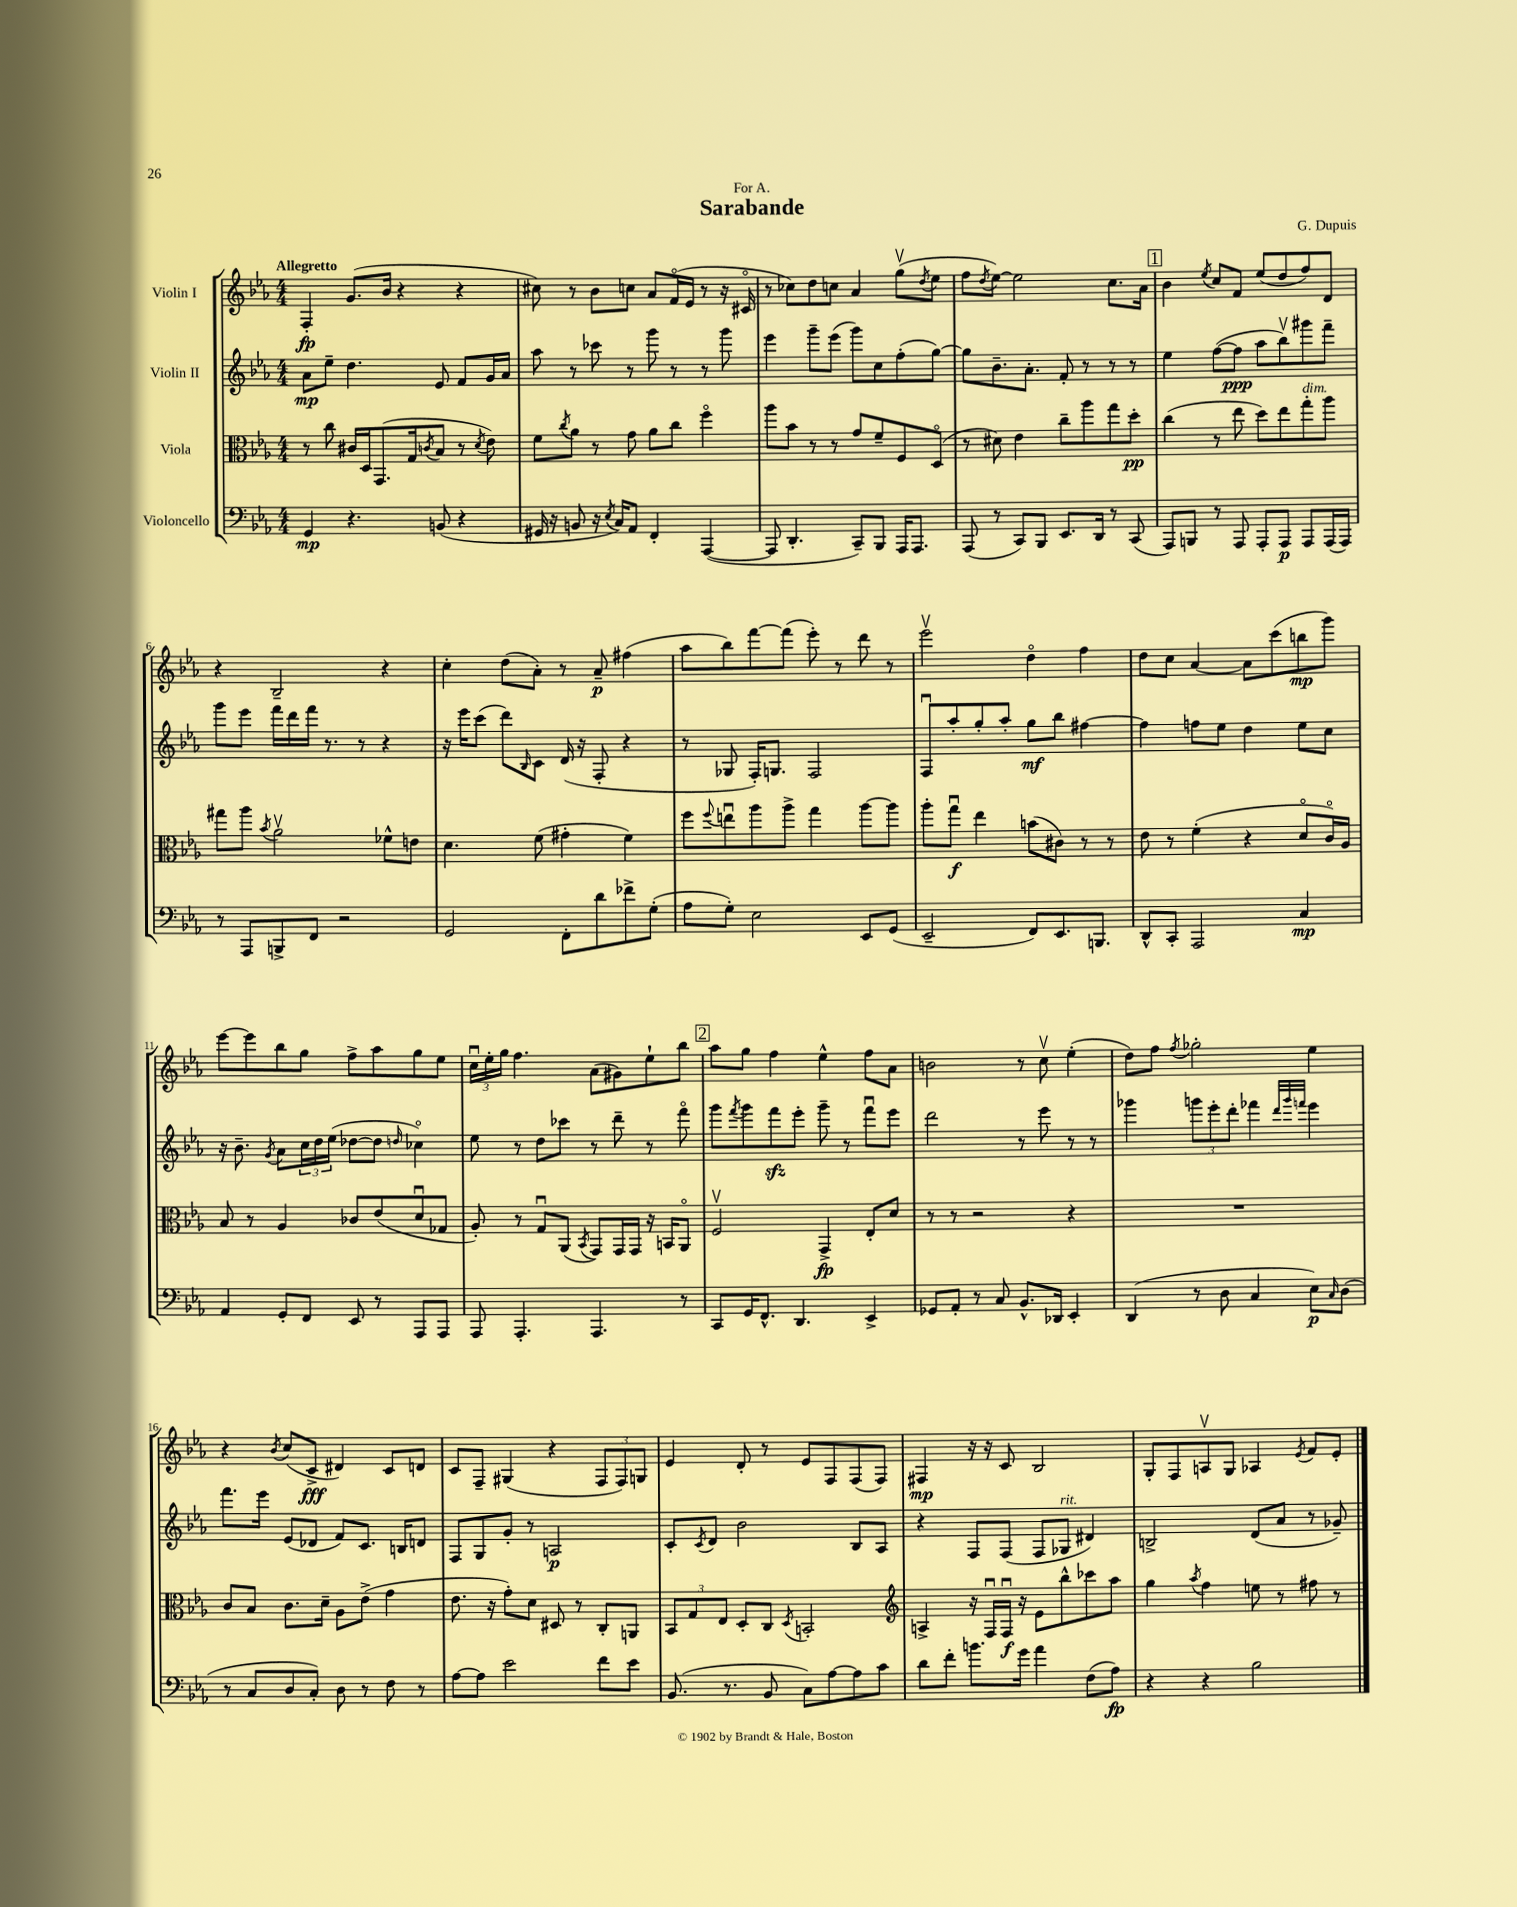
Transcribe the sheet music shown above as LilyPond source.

\header { title = "Sarabande" composer = "G. Dupuis" dedication = "For A." }
<<
\new StaffGroup <<
\new Staff = "s0" \with { instrumentName = "Violin I" } {
    \clef treble \key ees \major \numericTimeSignature \time 4/4 \tempo "Allegretto"
    f4-.\fp g'8.( bes'16 r4 r4 |
    cis''8) r8 bes'8 c''8 aes'8 f'16\flageolet( ees'16 r8 r16 cis'16\flageolet |
    r8 ces''8) d''8 c''8 aes'4 g''8\upbow( \acciaccatura { d''8 } ees''8 |
    f''8 \acciaccatura { d''8 } ees''8~) ees''2 c''8. aes'16 |
    \mark \markup { \box "1" } bes'4 \acciaccatura { ees''8 } c''8 f'8 ees''8( d''8 f''8) d'8 |
    r4 bes2-- r4 |
    c''4-. d''8( aes'8-.) r8 aes'8--\p fis''4( |
    aes''8 bes''8) f'''8~ f'''8( ees'''8-.) r8 d'''8 r8 |
    ees'''2\upbow d''4\flageolet f''4 |
    d''8 c''8 aes'4~ aes'8 c'''8( b''8\mp g'''8) |
    ees'''8~ ees'''8 bes''8 g''8 f''8-> aes''8 g''8 ees''8 |
    \tuplet 3/2 { c''16\downbow ees''16-. g''16 } f''4. aes'8( gis'8) ees''8-! bes''8 |
    \mark \markup { \box "2" } aes''8 g''8 f''4 ees''4-^ f''8 aes'8 |
    b'2 r8 c''8\upbow ees''4-.( |
    d''8) f''8 \acciaccatura { f''8 } ges''2-. ees''4 |
    r4 \acciaccatura { bes'8 } c''8( c'8->\fff dis'4) c'8 d'8 |
    c'8 f8-- gis4( r4 \tuplet 3/2 { f8 f8) g8 } |
    ees'4 d'8-. r8 ees'8 f8 f8( f8) |
    fis4\mp r16 r16 c'8 bes2 |
    g8-. f8 a8\upbow g8 aes4 \acciaccatura { ees'8 } f'8 ees'8-. \bar "|." |
}
\new Staff = "s1" \with { instrumentName = "Violin II" } {
    \clef treble \key ees \major \numericTimeSignature \time 4/4
    aes'8\mp ees''8-- d''4. ees'8 f'8 g'16 aes'16 |
    aes''8 r8 ces'''8 r8 g'''8 r8 r8 g'''8 |
    ees'''4 g'''8-- ees'''8( g'''8) c''8 f''8-.( g''8~) |
    g''8 bes'8.-- aes'8.-. f'8-. r8 r8 r8 |
    \mark \markup { \box "1" } ees''4 f''8~( f''8\ppp aes''8 bes''8\upbow) gis'''8 f'''8-- |
    g'''8 ees'''8 f'''16 d'''16 f'''16 r8. r8 r4 |
    r16 ees'''16 c'''8( d'''8) \grace { bes16 } c'8 d'16( r16 f8-. r4 |
    r8 ges8 f16-.) g8. f2 |
    f8\downbow aes''8-. g''8-. aes''8-. g''8\mf bes''8 fis''4~ |
    fis''4 f''8 ees''8 d''4 ees''8 c''8 |
    r16 bes'8.-- \acciaccatura { g'8 } aes'8 \tuplet 3/2 { c''16 d''16 ees''16( } des''8~ des''8 \grace { d''16 } ces''4\flageolet) |
    ees''8 r8 d''8 ces'''8 r8 d'''8-- r8 f'''8\flageolet |
    \mark \markup { \box "2" } g'''8 \acciaccatura { f'''8 } g'''8 f'''8\sfz ees'''8-. g'''8-- r8 f'''8\downbow ees'''8 |
    d'''2 r8 ees'''8 r8 r8 |
    ges'''4 \tuplet 3/2 { g'''8 ees'''8-. d'''8-. } fes'''4 \grace { d'''32 g'''32 f'''32 } ees'''4 |
    f'''8. ees'''16 ees'8( des'8 f'8) c'8. b16 d'8 |
    f8 g8 g'8-. r8 a2\p |
    c'8-. \acciaccatura { c'8 } d'8 bes'2 bes8 aes8 |
    r4 f8 f8( f8 ges8^\markup { \italic "rit." } dis'4) |
    b2-> d'8( aes'8 r8 ges'8--) \bar "|." |
}
\new Staff = "s2" \with { instrumentName = "Viola" } {
    \clef alto \key ees \major \numericTimeSignature \time 4/4
    r8 c''8 cis'16 d16 g,8.( g16 \acciaccatura { c'8 } bes8 r8 \acciaccatura { d'8 } ees'8) |
    f'8 \acciaccatura { c''8 } aes'8 r8 g'8 aes'8 c''8 f''4\flageolet |
    aes''8 bes'8 r8 r8 g'8 f'8-- f8 d8\flageolet( |
    r8 dis'8) ees'4 c''8-- aes''8 g''8 d''8-.\pp |
    \mark \markup { \box "1" } c''4( r8 ees''8 d''8) ees''8 g''8-.^\markup { \italic "dim." } aes''8 |
    gis''8 aes''8 \acciaccatura { bes'8 } aes'2\upbow fes'8-^ e'8 |
    d'4. f'8( gis'4-. f'4) |
    f''8 \appoggiatura { f''8 } e''8\downbow aes''8 aes''8-> g''4 aes''8~ aes''8 |
    aes''8-. g''8\downbow\f ees''4 b'8( cis'8) r8 r8 |
    ees'8 r8 f'4-.( r4 d'8\flageolet c'16\flageolet) aes16 |
    bes8 r8 aes4 ces'8 ees'8( d'8\downbow ges8 |
    aes8-.) r8 g8\downbow aes,8( \acciaccatura { bes,8 } g,8) g,16 g,16 r16 b,16 aes,8\flageolet |
    \mark \markup { \box "2" } f2\upbow g,4->\fp ees8-. d'8 |
    r8 r8 r2 r4 |
    R1 |
    c'8 bes8 c'8. d'16-- aes8 ees'8->( g'4 |
    ees'8. r16 g'8-.) d'8 dis8 r8 c8-. a,8 |
    \tuplet 3/2 { bes,8 g8 ees8 } d8-. c8 \acciaccatura { d8 } b,2-. |
    \clef treble a4-> r16 f16\downbow f16\downbow\f r16 ees'8 bes''8-^ ces'''8 aes''8 |
    g''4 \acciaccatura { aes''8 } f''4 e''8 r8 fis''8 r8 \bar "|." |
}
\new Staff = "s3" \with { instrumentName = "Violoncello" } {
    \clef bass \key ees \major \numericTimeSignature \time 4/4
    g,4\mp r4. b,8( r4 |
    gis,16 r16 b,8 r16 \acciaccatura { ees8 } c16) aes,8 f,4-. aes,,4~( |
    aes,,8 d,4.-. c,8--) bes,,8 aes,,16 aes,,8. |
    aes,,8( r8 c,8) bes,,8 ees,8. d,16 r8 c,8( |
    \mark \markup { \box "1" } aes,,8) b,,8 r8 aes,,8 aes,,8-. aes,,8\p aes,,8 aes,,16( aes,,16) |
    r8 aes,,8 b,,8-> f,8 r2 |
    g,2 f,8-. d'8 fes'8-> g8-.( |
    aes8 g8-.) ees2 ees,8 g,8( |
    ees,2-- f,8) ees,8. b,,8. |
    d,8-^ c,8-. aes,,2 c4\mp |
    aes,4 g,8-. f,8 ees,8 r8 aes,,8 aes,,8 |
    aes,,8 aes,,4.-. aes,,4. r8 |
    \mark \markup { \box "2" } c,8 g,16 f,8.-^ d,4. ees,4-> |
    ges,8 aes,8-. r8 c8 bes,8.-^ des,16 ees,4-. |
    d,4( r8 d8 c4 ees8\p) \grace { c16 } d8( |
    r8 c8 d8 c8-.) d8 r8 f8 r8 |
    aes8~ aes8 ees'2 f'8 ees'8 |
    bes,8.( r8. bes,8 c8) aes8~ aes8 c'8 |
    d'8 f'8-. b'8. g'16 aes'4 f8( aes8\fp) |
    r4 r4 bes2 \bar "|." |
}
>>
>>
